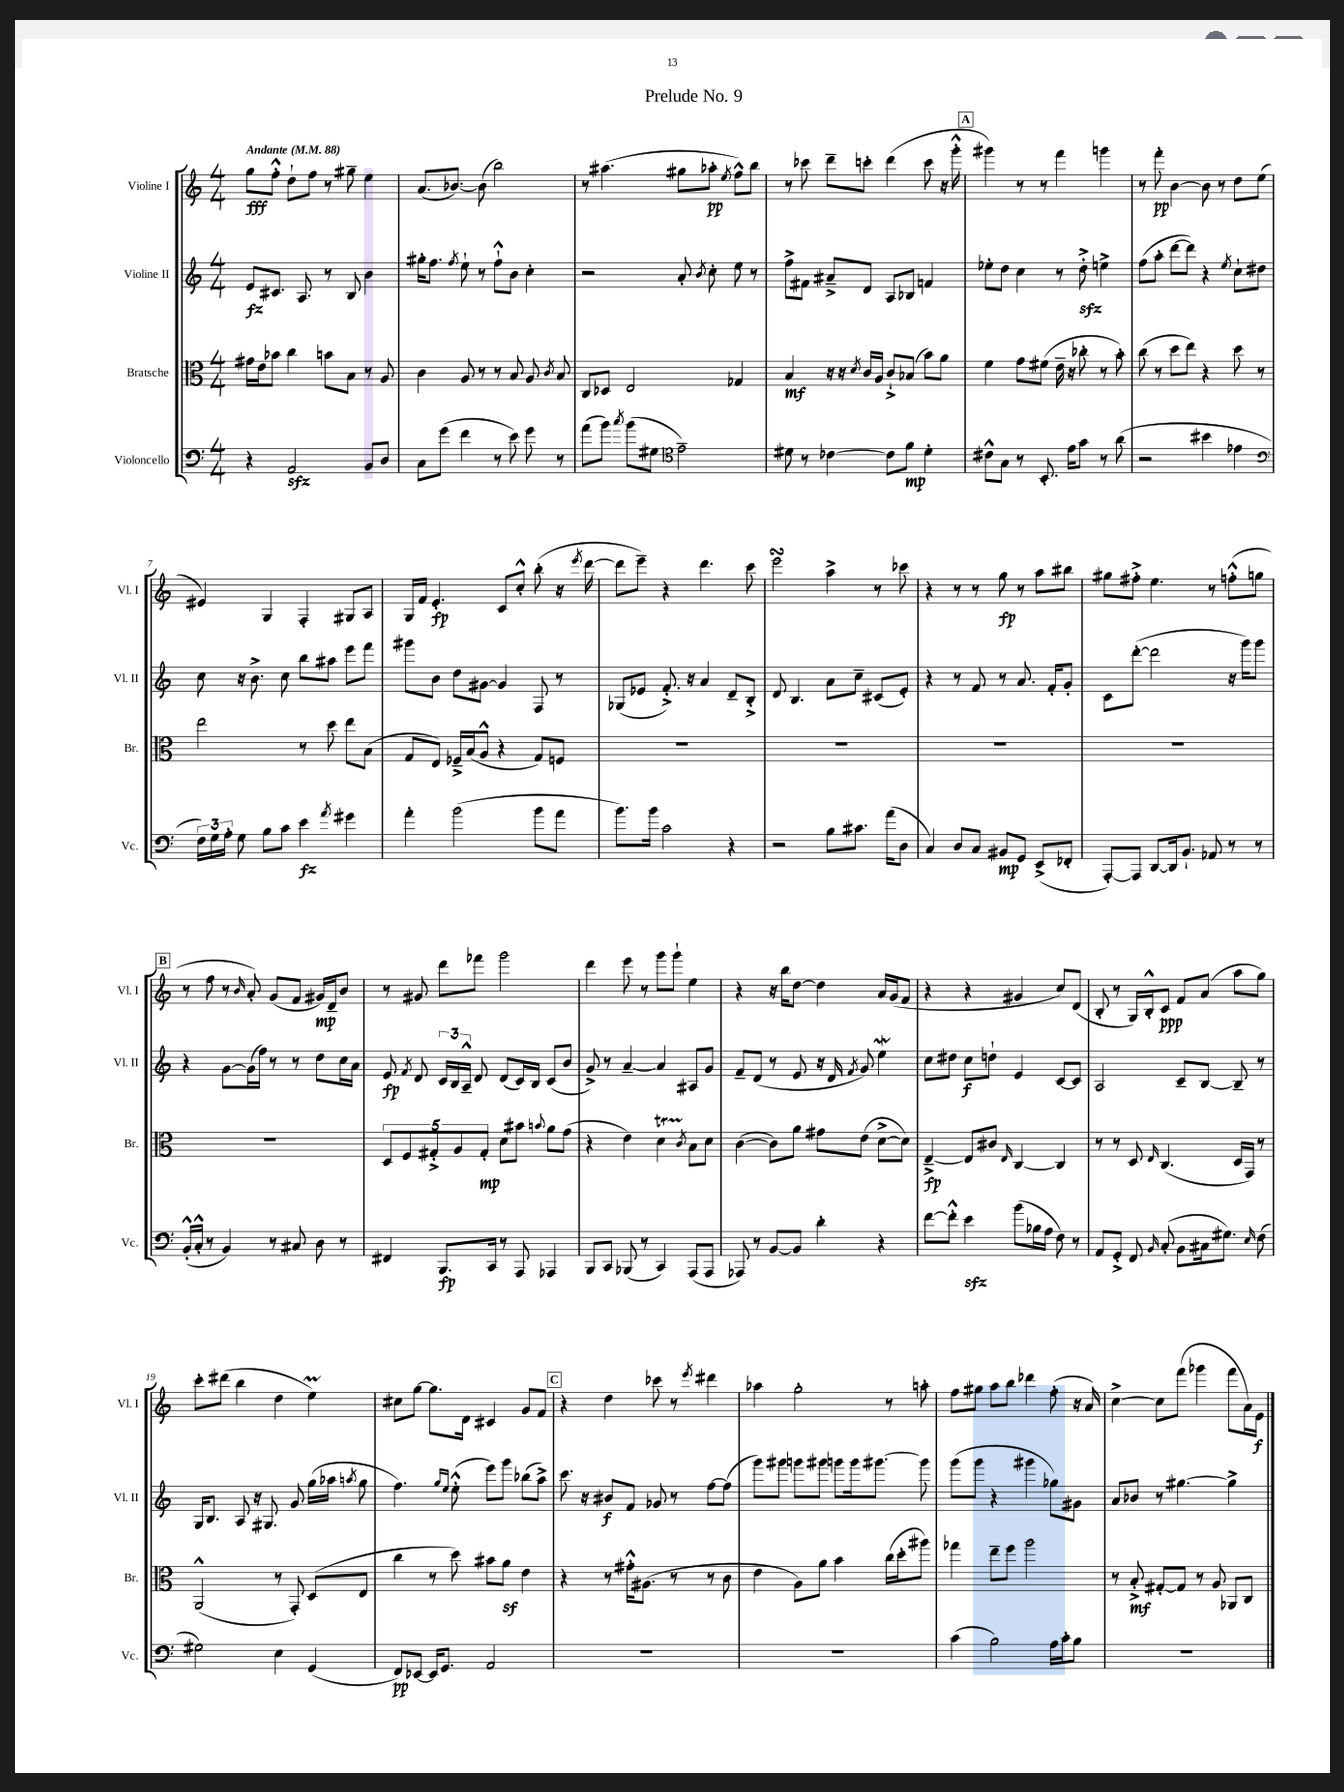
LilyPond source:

\header { title = "Prelude No. 9" }
<<
\new StaffGroup <<
\new Staff = "s0" \with { instrumentName = "Violine I" shortInstrumentName = "Vl. I" } {
    \clef treble \key c \major \numericTimeSignature \time 4/4 \tempo "Andante" 4 = 88
    \autoBeamOff g''8[\fff f''8]-.-^ d''8[-! f''8] r8 gis''8-- e''4 |
    a'8.[( bes'8.]~) bes'8( b''2) |
    r8 ais''4.( gis''8[ aes''8]-.\pp \acciaccatura { e''8 } f''8[-^) b''8] |
    r8 ces'''8 d'''8[-- c'''8]-. d'''4( c'''8 r16 g'''16-.-^ |
    \mark \markup { \box "A" } gis'''4) r8 r8 f'''4 g'''4 |
    r8 f'''8-.\pp b'4~ b'8 r8 d''8[ e''8]( |
    eis'4) g4 f4-. gis8[ a8] |
    g16[ f'16] e'4.-.\fp c'8[ c''8]-.-^ b''8-.( r16 \acciaccatura { e'''8 } d'''16~ |
    d'''8[ e'''8]--) r4 d'''4. c'''8 |
    e'''2\turn a''4-> r8 ces'''8 |
    r4 r8 r8 g''8\fp r8 a''8[ bis''8] |
    gis''8[ fis''8]-.-> e''4. r8 f''8[-.-^( g''8] |
    \mark \markup { \box "B" } r8 f''8 r8 \grace { b'16 } a'8-.) g'8[( f'8] gis'16[\mp) d'16-- b'8] |
    r8 gis'8 d'''8[ fes'''8] g'''2 |
    d'''4 e'''8 r8 g'''8[ g'''8]-! e''4 |
    r4 r16 b''16[ d''8]~ d''4 a'16[ g'16( f'8] |
    r4 r4 gis'4 c''8[) d'8]( |
    b8-. r8 g16[) b16-.-^ c'8]\ppp f'8[ a'8]( a''8[ g''8]) |
    c'''8[-. dis'''8]( b''4 d''4 e''4\prall) |
    cis''8[ g''8]~ g''8.[ d'16] cis'4 g'8[ f'8] |
    \mark \markup { \box "C" } r4 d''4 ces'''8 r8 \acciaccatura { e'''8 } dis'''4 |
    aes''4 g''2-. r8 a''8-. |
    f''8[ gis''8] a''8[ b''8] des'''4 f''8-.( r16 a'16) |
    c''4~-> c''8[ f'''8]( ges'''4 f'''8[ a'16) e'16]\f \bar "|." |
}
\new Staff = "s1" \with { instrumentName = "Violine II" shortInstrumentName = "Vl. II" } {
    \clef treble \key c \major \numericTimeSignature \time 4/4
    \autoBeamOff e'8[\fz cis'8.] a8. r8 b8 b'4 |
    gis''16[-. f''8.] \acciaccatura { f''8 } e''8-! r8 f''8[-!-^ b'8] c''4-. |
    r2 a'8-. \acciaccatura { b'8 } c''8-. e''8 r8 |
    f''8[-> fis'8] ais'8[---> d'8] a8[ bes8] f'4 |
    \mark \markup { \box "A" } ees''8[-. d''8] c''4 r8 d''8-.->\sfz e''4-> |
    f''8[( a''8]-. d'''8[~ d'''8]) r4 \acciaccatura { e''8 } c''8[-! dis''8] |
    c''8 r16 b'8.-> c''8 b''8[ ais''8] e'''8[ f'''8] |
    gis'''8[ b'8] d''8[ gis'8]~ gis'4 f8 r8 |
    ges8[( ees'8] f'8.-.->) r16 a'4 d'8[-- b8]-.-> |
    d'8 b4. a'8[ c''8]-- cis'8[( e'8]-.) |
    r4 r8 f'8 r8 a'8. f'16[-. g'8]-. |
    c'8[ d'''8]~-.( d'''2 r16 g'''16[) g'''8] |
    \mark \markup { \box "B" } r4 g'8[~ g'16( f''16]) r8 r8 d''8[ c''16 a'16] |
    e'8\fp \acciaccatura { f'8 } d'8 \tuplet 3/2 { c'16[ b16 a16]---^ } d'8 d'8[( c'16) b16] c'8[( b'8] |
    g'8->) r8 a'4~-- a'4 ais8[ g'8] |
    f'8[-- d'8]( r8 e'8 r16 d'16 \acciaccatura { f'8 } g'8) e''4\mordent |
    c''8[ dis''8] c''8[\f d''8]-! e'4 c'8[~ c'8] |
    a2 c'8[-- b8]~ b8-- r8 |
    g16[ b8.] a8 r16 gis8. g'8 g''16[( aes''16] \acciaccatura { a''8 } g''8 |
    f''4.) \grace { g''16[ e''16] } e''8-.-^( e'''8[) g'''8] bes''8[( a''8]->) |
    \mark \markup { \box "C" } c'''8. r16 bis'8[\f f'8] ges'8 r8 f''8[~ f''8]( |
    g'''8[) gis'''8] g'''8[ gis'''8] g'''8[ g'''16 gis'''8.]~ gis'''8 |
    g'''8[( g'''8] r4 gis'''4 ges''8[) gis'8] |
    a'8[ bes'8] r8 gis''4.~ gis''4-> \bar "|." |
}
\new Staff = "s2" \with { instrumentName = "Bratsche" shortInstrumentName = "Br." } {
    \clef alto \key c \major \numericTimeSignature \time 4/4
    \autoBeamOff gis'16[ e'16 bes'8] c''4 b'8[ b8] r8 a8 |
    c'4 a8 r8 r8 b8 a8 \acciaccatura { c'8 } b8 |
    c8[ des8] e2 ges4 |
    b4\mf r16 r16 \acciaccatura { d'8 } c'16[ a16] c'8[-!-> bes8]( b'8[) a'8] |
    \mark \markup { \box "A" } f'4 g'8[ fis'8]( e'16-- r16 ces''8-. r8 b'8-.) |
    c''8( r8 d''8[ e''8]) r4 d''8 r8 |
    e''2 r8 d''8 e''8[ b8]( |
    g8[ e8]) fes16[---> b16( a8]-^ r4 g8[) f8] |
    R1 |
    R1 |
    R1 |
    R1 |
    \mark \markup { \box "B" } R1 |
    \tuplet 5/4 { d8[ f8 gis8-.-> a8 gis8]-.\mp } d'8[ bis'8] \appoggiatura { b'8 } a'8[ g'8]( |
    r4 e'4) d'4\startTrillSpan \acciaccatura { c'8 } b8[\stopTrillSpan d'8] |
    c'4~( c'8[) a'8] gis'8[ e'8]( d'8[~-> d'8]) |
    e4~--->\fp e8[ cis'8] \grace { e16 } c4~ c4 |
    r8 r8 d8 \grace { e16 } c4.( d16[ g,16]) r8 |
    a,2-^( r8 g,8-.) d8[( e8] |
    c''4 r8 d''8) bis'8[ a'8]\sf e'4 |
    \mark \markup { \box "C" } r4 r8 gis'16[-.-^ ais8.]( r8 r8 c'8 |
    e'4 a8[) a'8] b'4 c''16[( d''16-. ais''8]) |
    ges''4 e''8[-- f''8] a''2 |
    r8 b8-.->\mf gis8[~-. gis8] r8 a8 aes,8[ c8] \bar "|." |
}
\new Staff = "s3" \with { instrumentName = "Violoncello" shortInstrumentName = "Vc." } {
    \clef bass \key c \major \numericTimeSignature \time 4/4
    \autoBeamOff r4 a,2\sfz b,8[ d8] |
    c8[ g'8]( f'4 r8 e'8) g'8 r8 |
    a'8[( b'8]) \acciaccatura { c''8 } b'8[( gis8] \clef tenor e'2--) |
    dis'8 r8 ces'4~ ces'8[ f'8]\mp dis'4-. |
    \mark \markup { \box "A" } cis'8[-^ g8] r8 b,8.-. e'16[ g'8] r8 a'8( |
    r2 bis'4 ees'4 |
    \clef bass \tuplet 3/2 { f16[) g16 a16]-. } g8 b8[ c'8] e'4\fz \acciaccatura { a'8 } gis'4 |
    a'4-. b'2( b'8[ a'8] |
    b'8.[) b'16] c'2 r4 |
    r2 b8[ cis'8.] a'16[( d8] |
    c4) d8[ c8] bis,8[\mp g,8] e,8[->( fes,8]-. |
    a,,8[~-.) a,,8] d,8[~ d,16 b,8.]-! aes,8 r8 r8 |
    \mark \markup { \box "B" } b,16[-.-^( c16]-.-^ r8 b,4) r8 cis8 d8 r8 |
    fis,4 b,,8.[\fp c,16] r8 a,,8 aes,,4 |
    b,,8[ c,8] bes,,8( r8 c,4) a,,8[( a,,8] |
    aes,,8) r8 b,8[~ b,8] d'4-. r4 |
    f'8[~ f'8]-.-^ e'4\sfz b'8[( bes16 a16] f8) r8 |
    a,8[ g,8]-.-> f,8 \grace { b,16 } c8-.( b,8[ cis16 gis8.]) \grace { e16 } f8( |
    gis2) e4 g,4( |
    f,8[\pp) ees,8]~ ees,16[ g,8.] a,2 |
    \mark \markup { \box "C" } R1 |
    R1 |
    c'4( b2) a16[ c'16-. b8] |
    R1 \bar "|." |
}
>>
>>
